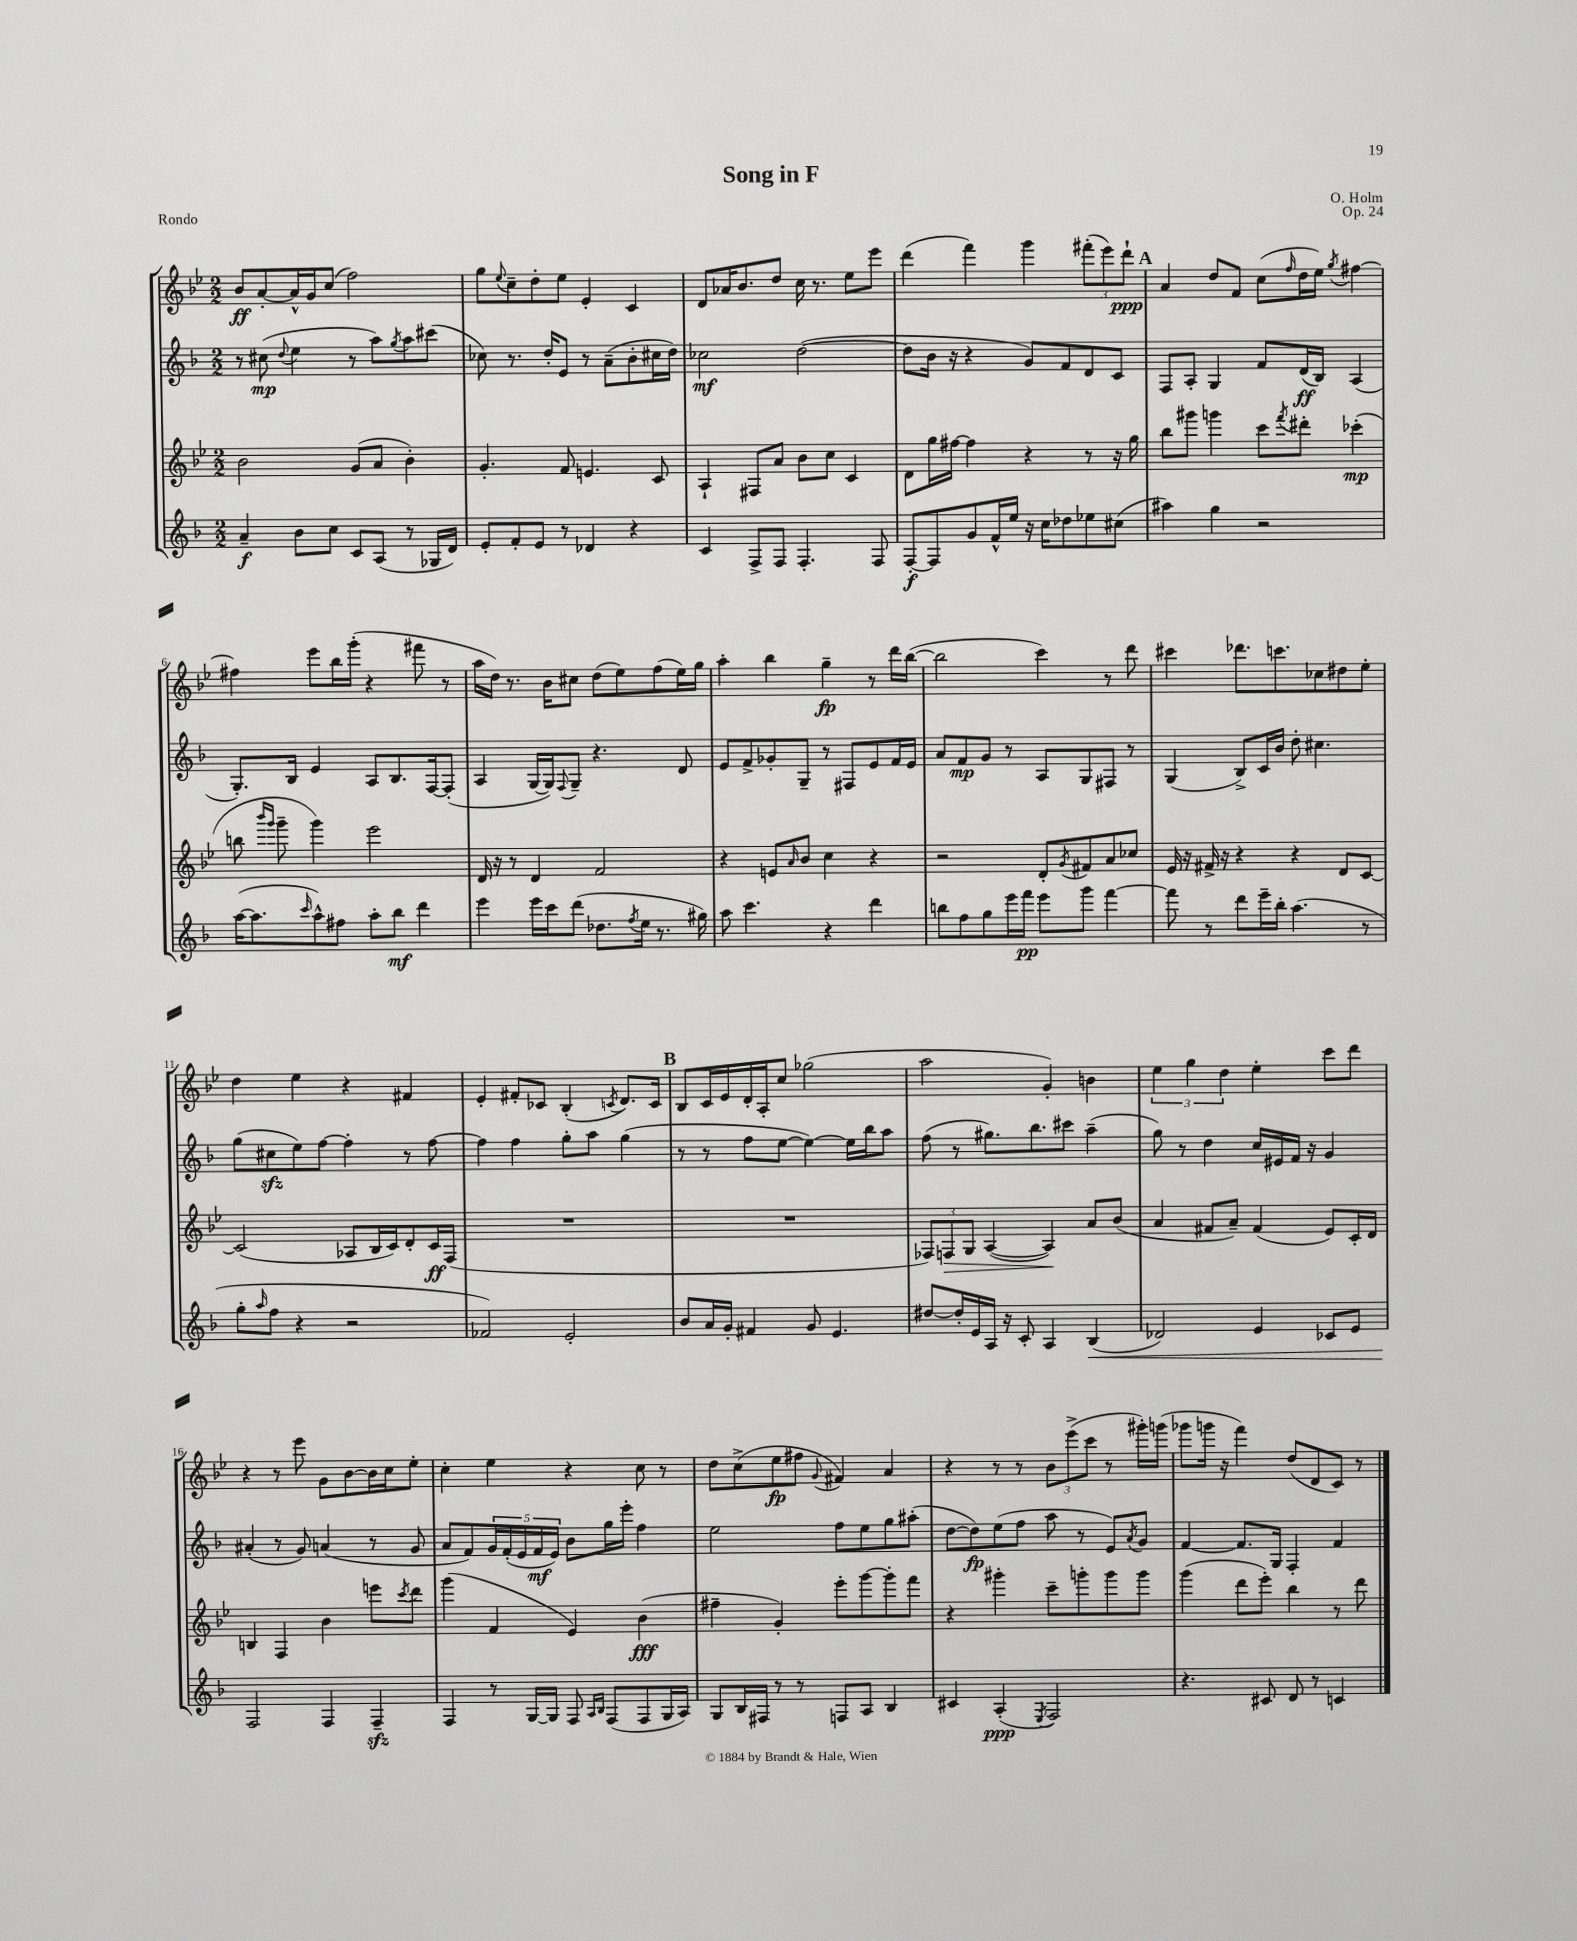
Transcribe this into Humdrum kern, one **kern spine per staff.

**kern	**kern	**kern	**kern
*staff4	*staff3	*staff2	*staff1
*clefG2	*clefG2	*clefG2	*clefG2
*k[b-]	*k[b-e-]	*k[b-]	*k[b-e-]
*M2/2	*M2/2	*M2/2	*M2/2
4a~/	2b-\	8r	8b-/L
.	.	(8cc#\	[8a'/
.	.	8qqdd/	.
8b-\L	.	4ee\	16a^^/]L
.	.	.	16g/J
8cc\J	.	.	(8cc/J
8c/L	(8g/L	8r	2ff\)
(8A/J	8a/J	8aa\L)	.
.	.	8qgg/	.
8r	4b-'\)	8aa\	.
16G-/LL	.	(8ccc#\J	.
16d/JJ)	.	.	.
=	=	=	=
8e'/L	4.g'/	8cc-\)	8gg\L
.	.	.	8qqee-/
8f'/	.	8.r	8cc~\
8e/J	.	.	8dd'\
.	.	16dd'/LK	.
8r	8f/	8e/J	8ee-\J
4d-/	4.e/	8r	4e-'/
.	.	(8a~\L	.
4r	.	8b-'\	4c/
.	8c/	16cc#\L	.
.	.	16dd\JJ)	.
=	=	=	=
4c/	4A`/	2cc-\	8d/L
.	.	.	16a-/K
.	.	.	8.b-/
8F^/L	8F#/L	.	.
8F/J	8a/J	.	8dd/J
4.F'/	8b-\L	([2dd\	16cc\
.	.	.	8.r
.	8cc\J	.	.
.	4c/	.	8ee-\L
8F/	.	.	8eee-\J
=	=	=	=
[8F'/L	8d\L	8dd\]L	(4ddd\
8F/]	16gg\L	16b-\Jk	.
.	[16ff#\JJ	16r	.
8g/	4ff#\]	4r	4fff\)
16f^^/L	.	.	.
16ee/JJ	.	.	.
16r	4r	8g/L)	4ggg\
16cc\LK	.	.	.
8dd-\	.	8f/	.
8ee-\	8r	8d/	(12fff#'\L
.	.	.	12eee-\)
(8cc#\J	16r	8c/J	.
.	.	.	12ddd`\J
.	16gg\	.	.
=	=	=	=
4aa#\)	8bb-\L	8F/L	4a/
.	8ggg#\J	8A'/J	.
4gg\	4ggg\	4G/	8dd/L
.	.	.	8f/J
2r	8ccc\L	8f/L	(8cc\L
.	8qfff/	.	16qqff/
.	8ddd#'\J	(16d/L	16dd\L
.	.	16B-/JJ)	16ee-\JJ)
.	.	.	8qgg/
.	(4ccc-'\	(4A/	[4ff#\
=	=	=	=
([16aa\LK	8bb\	8.G'/L)	4ff#\]
8.aa\]	.	.	.
.	16qqbbb-/LL	.	.
.	16qqggg/JJ	.	.
.	8ggg~\	.	.
.	.	16B-/Jk	.
16qqccc/	.	.	.
8aa^^\)	4ggg\)	4e/	8eee-\L
8ff#\J	.	.	16bb-\L
.	.	.	(16ggg'\JJ
8aa'\L	2eee-\	8A/L	4r
8bb-\J	.	8.B-/	.
4ddd\	.	.	8fff#\
.	.	[16F/k	.
.	.	(8F'/]J	8r
=	=	=	=
4eee\	16d/	4A/	16aa\LL
.	16r	.	16dd\JJ)
.	8r	.	8.r
16eee\LL	4d/	[16G/LL	.
16ccc\J	.	16G/]J)	16b-\LK
.	.	8qqF/	.
(8ddd\J	.	8G~/J	8cc#\J
8.dd-\L	2f/	4.r	(8dd\L
.	.	.	8ee-\)
8qff/	.	.	.
16ee\Jk	.	.	.
8.r	.	.	(8ff\
.	.	8d/	16ee-\L)
16gg#\)	.	.	16gg\JJ
=	=	=	=
8aa\	4r	8e/L	4aa'\
4.ccc\	.	8f^/	.
.	8e/L	8g-'/	4bb-\
.	16qqa/	.	.
.	8b-/J	8G~/J	.
4r	4cc\	8r	4gg~\
.	.	8F#/L	.
4ddd\	4r	8e/	8r
.	.	16f/L	16ddd\LL
.	.	16e/JJ	([16bb-\JJ
=	=	=	=
8bb\L	2r	8a/L	2bb-\]
8ff\	.	8f/	.
8gg\	.	8g/J	.
16eee\L	.	8r	.
16fff\JJ	.	.	.
8eee\L	8d'/L	8A/L	4ccc\)
.	8qg/	.	.
8ggg\J	8f#/	8G/	.
[4fff\	8a/	8F#/J	8r
.	8cc-/J	8r	8ddd\
=	=	=	=
8fff\]	16e-/	(4G/	4ccc#\
.	16r	.	.
8r	16f#^/	.	.
.	16r	.	.
8ddd\L	4r	8B-^/L)	8.ddd-\L
16eee~\L	.	16c/L	.
16bb-'\JJ	.	16b-/JJ	8.ccc\
(4.aa\	4r	8dd'\	.
.	.	4.cc#\	8cc-\
.	8d/L	.	8dd#\
8r	[8c/J	.	8ee-'\J
=	=	=	=
8gg'\L	(2c/]	(8gg\L	4dd\
16qqaa/	.	.	.
8ff\J	.	8cc#\	.
4r	.	8ee\)	4ee-\
.	.	[8ff\J	.
2r	8A-/L	4ff'\]	4r
.	16B-/L	.	.
.	16c/J)	.	.
.	8d'/	8r	4f#/
.	16c/L	[8ff\	.
.	(16F/JJ	.	.
=	=	=	=
2f-/)	1r	4ff\]	4e-'/
.	.	4ff\	8f#'/L
.	.	.	8c-/J
2e'/	.	8gg'\L	(4B-'/
.	.	8aa\J	.
.	.	.	8qc/
.	.	(4gg\	8.d/L)
.	.	.	16c/Jk
=	=	=	=
8b-/L	1r	8r	8B-/L
16a/L	.	8r	16c/L
16g'/JJ	.	.	16e-/
4f#/	.	8ff\L	16d'/
.	.	.	16A'/J
.	.	[8ee\J	8cc/J
8g/	.	4ee\_)	(2gg-\
4.e/	.	.	.
.	.	16ee\]LL	.
.	.	16bb-\J	.
.	.	8aa\J	.
=	=	=	=
[8dd#/L	12F-/L)	(8ff\	2aa\
.	12F/	.	.
16dd#'/]L	.	8r	.
.	12G/J	.	.
16e/	.	.	.
16A/JJ	([4A/	8.gg#\L)	.
16r	.	.	.
8c'/	.	.	.
.	.	8.bb-\	.
4A/	4A/])	.	4g'/)
.	.	8ccc#\J	.
(4B-/	8a/L	(4aa~\	4b\
.	(8b-/J	.	.
=	=	=	=
2d-/)	4a/	8gg\)	6ee-\
.	.	8r	.
.	.	.	6gg\
.	8f#/L	4dd\	.
.	.	.	6dd\
.	8a~/J)	.	.
4e/	(4f#/	16cc/LL	4ee-'\
.	.	16e#/	.
.	.	16f/JJ	.
.	.	16r	.
8c-/L	8e-/L)	4g/	8ccc\L
8e/J	16c'/L	.	8ddd\J
.	16d/JJ	.	.
=	=	=	=
2F/	4B/	(4a#'/	4r
.	4F/	8r	8r
.	.	8g/)	8eee-\
4F/	4b-\	(4a/	8g\L
.	.	.	[8b-\
4F~/	8eee\L	8r	16b-\]L
.	.	.	16cc\J
.	8qccc/	.	.
.	8ddd\J	8g/	8ee-'\J
=	=	=	=
4F/	(4ggg\	8a/L	4cc'\
.	.	8f/)	.
8r	4f/	20g/L	4ee-\
.	.	(20f'/	.
.	.	20e/	.
[16G/LL	.	.	.
.	.	20f/	.
16G/]JJ	.	.	.
.	.	20e/JJ)	.
8F/	4e-/)	8b-\L	4r
16qqA/LL	.	.	.
16qqB-/JJ	.	.	.
(8F/L	.	16gg\L	.
.	.	16eee'\JJ	.
8F/	(4b-\	4ff\	8cc\
16G/L	.	.	8r
16A/JJ)	.	.	.
=	=	=	=
8G/L	4ff#~\	2ee\	8dd\L
16B-/L	.	.	(8cc^\
16F#/JJ	.	.	.
8r	4g'/)	.	8ee-\
8r	.	.	8ff#\J
.	.	.	8qqg/
8F/L	8eee-'\L	8ff\L	4f#/)
8A/J	[8ggg\	8ee\	.
4B-/	8ggg'\]	8gg\	4a/
.	8fff\J	(8aa#'\J	.
=	=	=	=
4c#/	4r	[8dd\L	4r
.	.	8dd\])	.
(4A'/	4ggg#'\	(8ee\	8r
.	.	8ff\J	8r
8qE/	.	.	.
2F/)	8ccc~\L	8aa\	12b-\L
.	.	.	(12eee-^\
.	8ggg'\	8r	.
.	.	.	12ccc\J
.	8ggg\	8e/L)	8r
.	.	8qa/	.
.	8ggg\J	8g/J	16ggg#'\LL)
.	.	.	(16ggg\JJ
=	=	=	=
4.r	(4ggg\	[4f/	8ggg-\L
.	.	.	16ggg\Jk
.	.	.	16r
.	8ddd\L	8.f/]L	4fff\)
8c#/	8eee-'\J)	.	.
.	.	16G/Jk	.
8d/	4bb-\	4F'/	(8dd/L
8r	.	.	8d/
4c/	8r	4f/	8c/J)
.	8ddd\	.	8r
==	==	==	==
*-	*-	*-	*-
